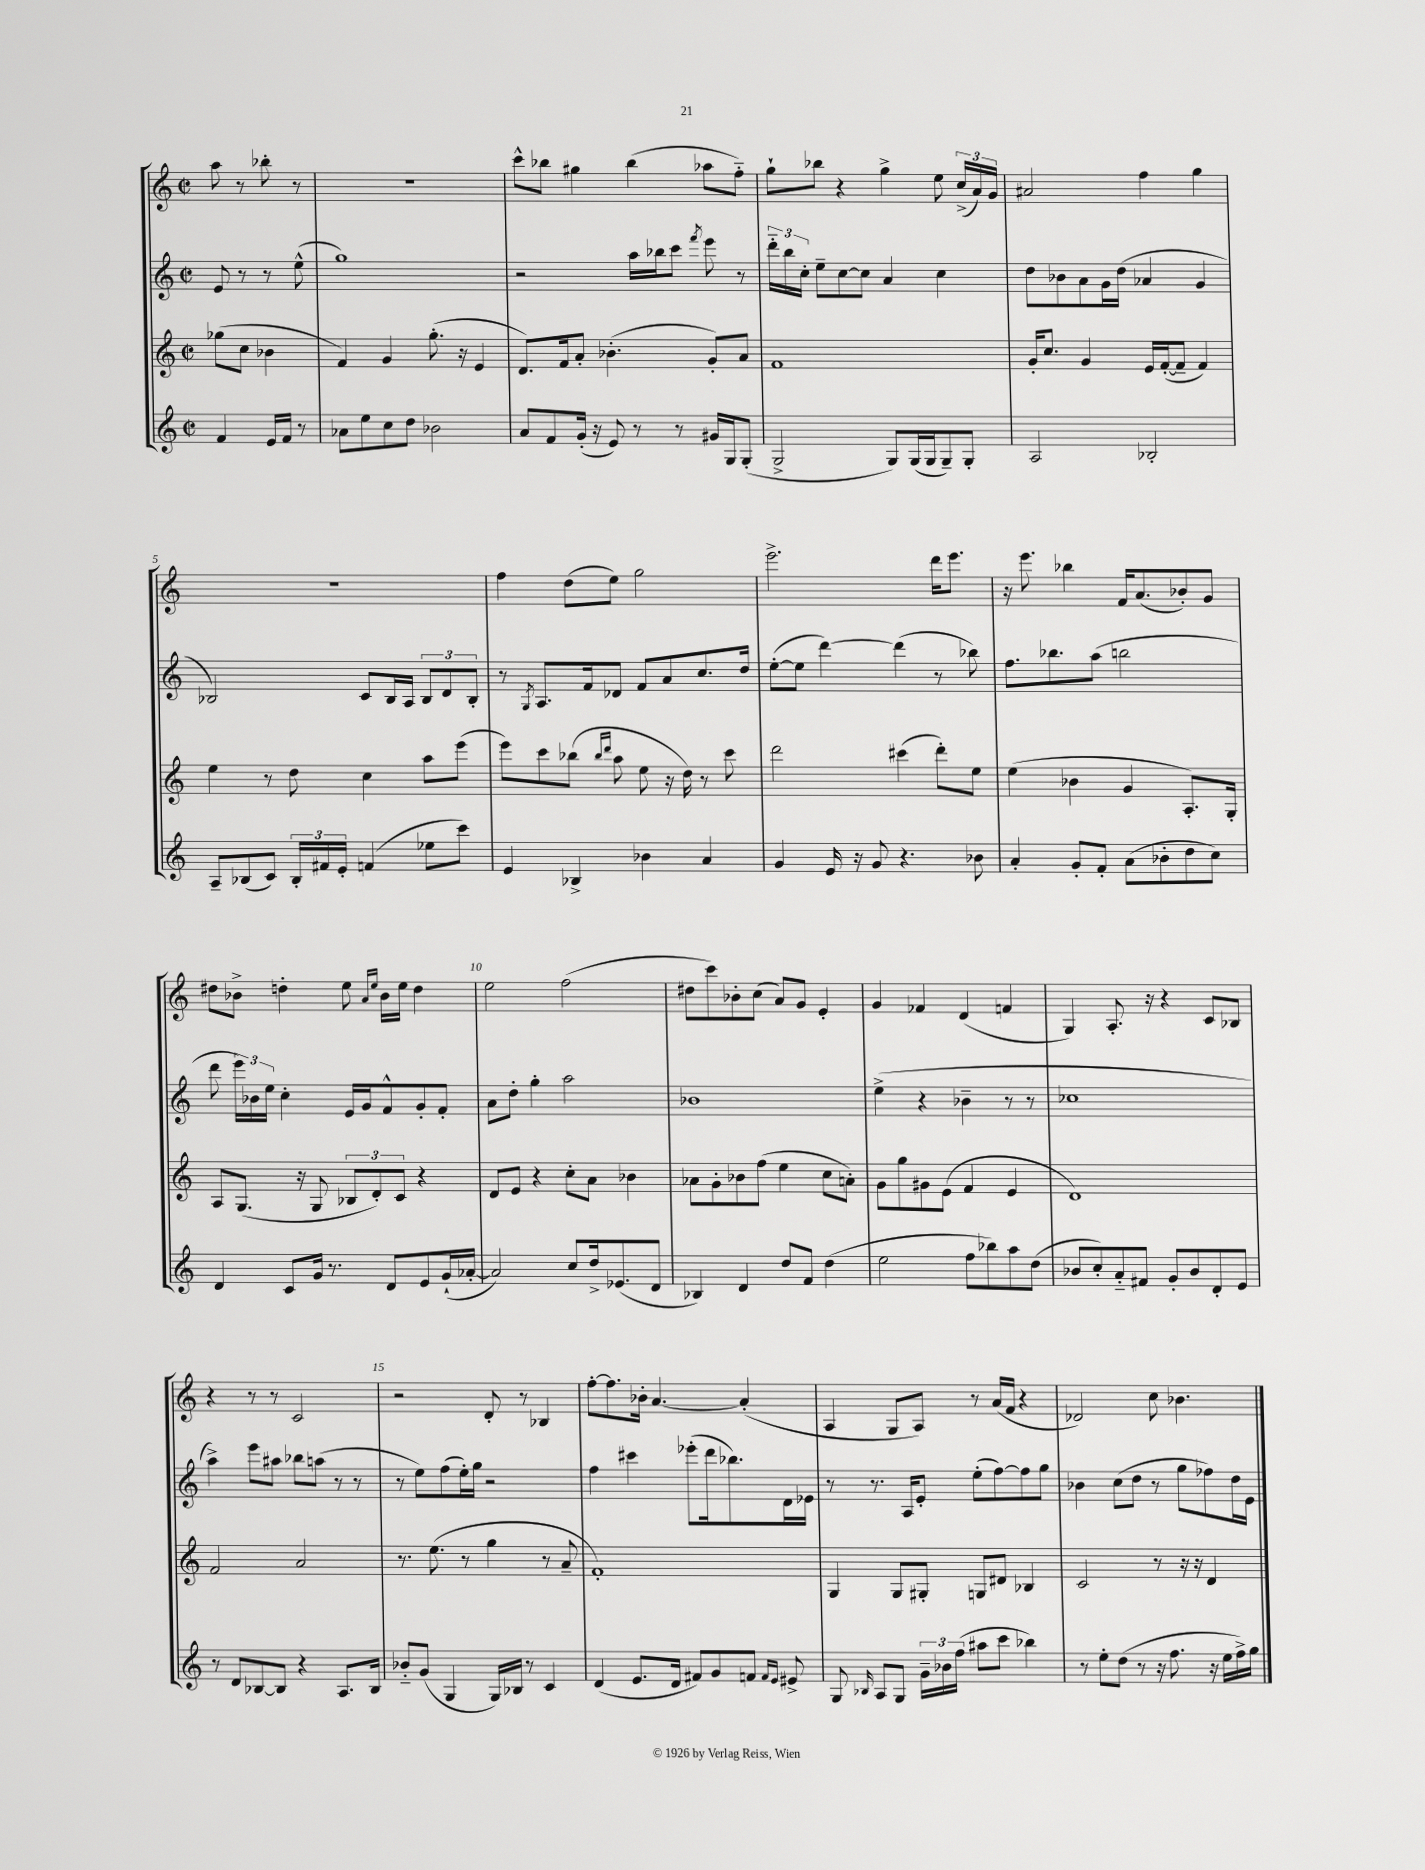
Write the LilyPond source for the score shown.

<<
\new StaffGroup <<
\new Staff = "s0" {
    \clef treble \key c \major \defaultTimeSignature \time 2/2 \partial 2
    \autoBeamOff a''8 r8 bes''8-. r8 |
    r1 |
    c'''8[-^ bes''8] gis''4 bes''4( aes''8[ f''8]-_) |
    g''8[-! bes''8] r4 g''4-> e''8 \tuplet 3/2 { c''16[->( a'16) g'16] } |
    ais'2 f''4 g''4 |
    R1 |
    f''4 d''8[( e''8]) g''2 |
    e'''2.-> d'''16[ e'''8.] |
    r16 e'''8. bes''4 f'16[ a'8.( bes'8-.) g'8] |
    dis''8[ bes'8]-> d''4-. e''8 \grace { a'16[ e''16] } bes'16[ e''16] d''4 |
    e''2 f''2( |
    dis''8[ c'''8) bes'8-. c''8]( a'8[) g'8] e'4-. |
    g'4 fes'4 d'4( f'4 |
    g4) a8.-. r16 r4 c'8[ bes8] |
    r4 r8 r8 c'2 |
    r2 d'8-. r8 bes4 |
    f''8[~-. f''8. bes'16]-. a'4.~ a'4-.( |
    a4 g8[ a8]) r8 a'16[( f'16] r4 |
    des'2) c''8 bes'4. \bar "|." |
}
\new Staff = "s1" {
    \clef treble \key c \major \defaultTimeSignature \time 2/2 \partial 2
    \autoBeamOff e'8 r8 r8 e''8-^( |
    g''1) |
    r2 a''16[ bes''16 c'''8] \acciaccatura { f'''8 } e'''8 r8 |
    \tuplet 3/2 { d'''16[-_ b''16 c''16]-. } e''8[-- c''8~ c''8] a'4 c''4 |
    d''8[ bes'8 a'8 g'16 d''16]( aes'4 g'4 |
    bes2) c'8[ bes16 a16] \tuplet 3/2 { bes8[ d'8 bes8]-. } |
    r8 \acciaccatura { g8 } a8.[ f'16 des'8] f'8[ a'8 c''8. d''16] |
    e''8[~-.( e''8] d'''4~) d'''4( r8 bes''8) |
    f''8.[ bes''8. a''8]( b''2 |
    d'''8 \tuplet 3/2 { e'''16[) bes'16 e''16] } c''4-. e'16[ g'16 f'8-^ g'8-. f'8]-. |
    a'8[ d''8]-. g''4-. a''2 |
    bes'1 |
    e''4->( r4 bes'4-- r8 r8 |
    ces''1 |
    a''4->) e'''8[ ais''8] bes''8[ a''8]( r8 r8 |
    r8 e''8[) f''8( e''16-.) g''16] r2 |
    f''4 cis'''4 ees'''8[-.( d'''16 bes''8.) d'16 ees'16] |
    r8 r8. a16[ e'8]-. e''8[-.( f''8~) f''8 g''8] |
    bes'4 c''8[( d''8] r8 g''8[ fes''8) d''16 e'16] \bar "|." |
}
\new Staff = "s2" {
    \clef treble \key c \major \defaultTimeSignature \time 2/2 \partial 2
    \autoBeamOff ges''8[( c''8] bes'4 |
    f'4) g'4 g''8.-.( r16 e'4 |
    d'8.[) f'16 a'8]-. bes'4.-.( g'8[-.) a'8] |
    f'1 |
    g'16[-. c''8.] g'4 e'16[ f'16~-.( f'8]-- f'4) |
    e''4 r8 d''8 c''4 a''8[ e'''8]( |
    e'''8[) c'''8 bes''8]( \grace { bes''16[ d'''16] } a''8 e''8 r16 d''16) r8 c'''8 |
    d'''2 cis'''4( d'''8[-.) e''8] |
    e''4( bes'4 g'4 a8.[-.) g16]-. |
    a8[ g8.]( r16 g8 \tuplet 3/2 { bes8[ d'8-.) c'8] } r4 |
    d'8[ e'8] r4 c''8[-. a'8] bes'4 |
    aes'8[ g'8-. bes'8 f''8]( e''4 c''8[ a'8]-.) |
    g'8[ g''8 gis'8 e'8]( f'4 e'4 |
    d'1) |
    f'2 a'2 |
    r8. e''8.( r8 g''4 r8 a'8-- |
    f'1-.) |
    g4 g8[ gis8]-. g8[ dis'8] bes4 |
    c'2 r8 r16 r16 d'4 \bar "|." |
}
\new Staff = "s3" {
    \clef treble \key c \major \defaultTimeSignature \time 2/2 \partial 2
    \autoBeamOff f'4 e'16[ f'16] r8 |
    aes'8[ e''8 c''8 d''8] bes'2 |
    a'8[ f'8 g'16]-.( r16 e'8) r8 r8 gis'16[ g16 g8]-.( |
    g2-> g8[) g16( g16 g8--) g8]-. |
    a2 bes2-. |
    a8[-- bes8( c'8]) \tuplet 3/2 { bes16[-. fis'16 e'16]-. } f'4( ees''8[ c'''8]) |
    e'4 bes4-> bes'4 a'4 |
    g'4 e'16 r16 g'8 r4. bes'8 |
    a'4-. g'8[-. f'8]-. a'8[( bes'8-. d''8 c''8]) |
    d'4 c'8[ g'16] r8. d'8[ e'8 g'16-!( aes'16]~-. |
    aes'2) c''8[ d''16-> ees'8.( d'8] |
    bes4) d'4 d''8[ f'8] d''4( |
    e''2 f''8[ bes''8) a''8 d''8]( |
    bes'8[ c''8-.) a'8-_ fis'8] g'8[-. bes'8 d'8-. e'8] |
    r8 d'8[ bes8~ bes8] r4 a8.[ bes16] |
    bes'8[-_ g'8]( g4 g16[) bes16] r8 c'4 |
    d'4( e'8.[ d'16] fis'8[) g'8 f'8] \grace { f'16[ e'16] } eis'8-> |
    g8 \grace { bes16 } a8[ g8] \tuplet 3/2 { g'16[-- bes'16 f''16]( } ais''8[ c'''8] bes''4) |
    r8 e''8[-. d''8]( r8 r16 f''8. r16 e''16[ f''16->) g''16] \bar "|." |
}
>>
>>
\layout { \context { \Score \override BarNumber.break-visibility = ##(#f #t #t) barNumberVisibility = #(every-nth-bar-number-visible 5) } }
